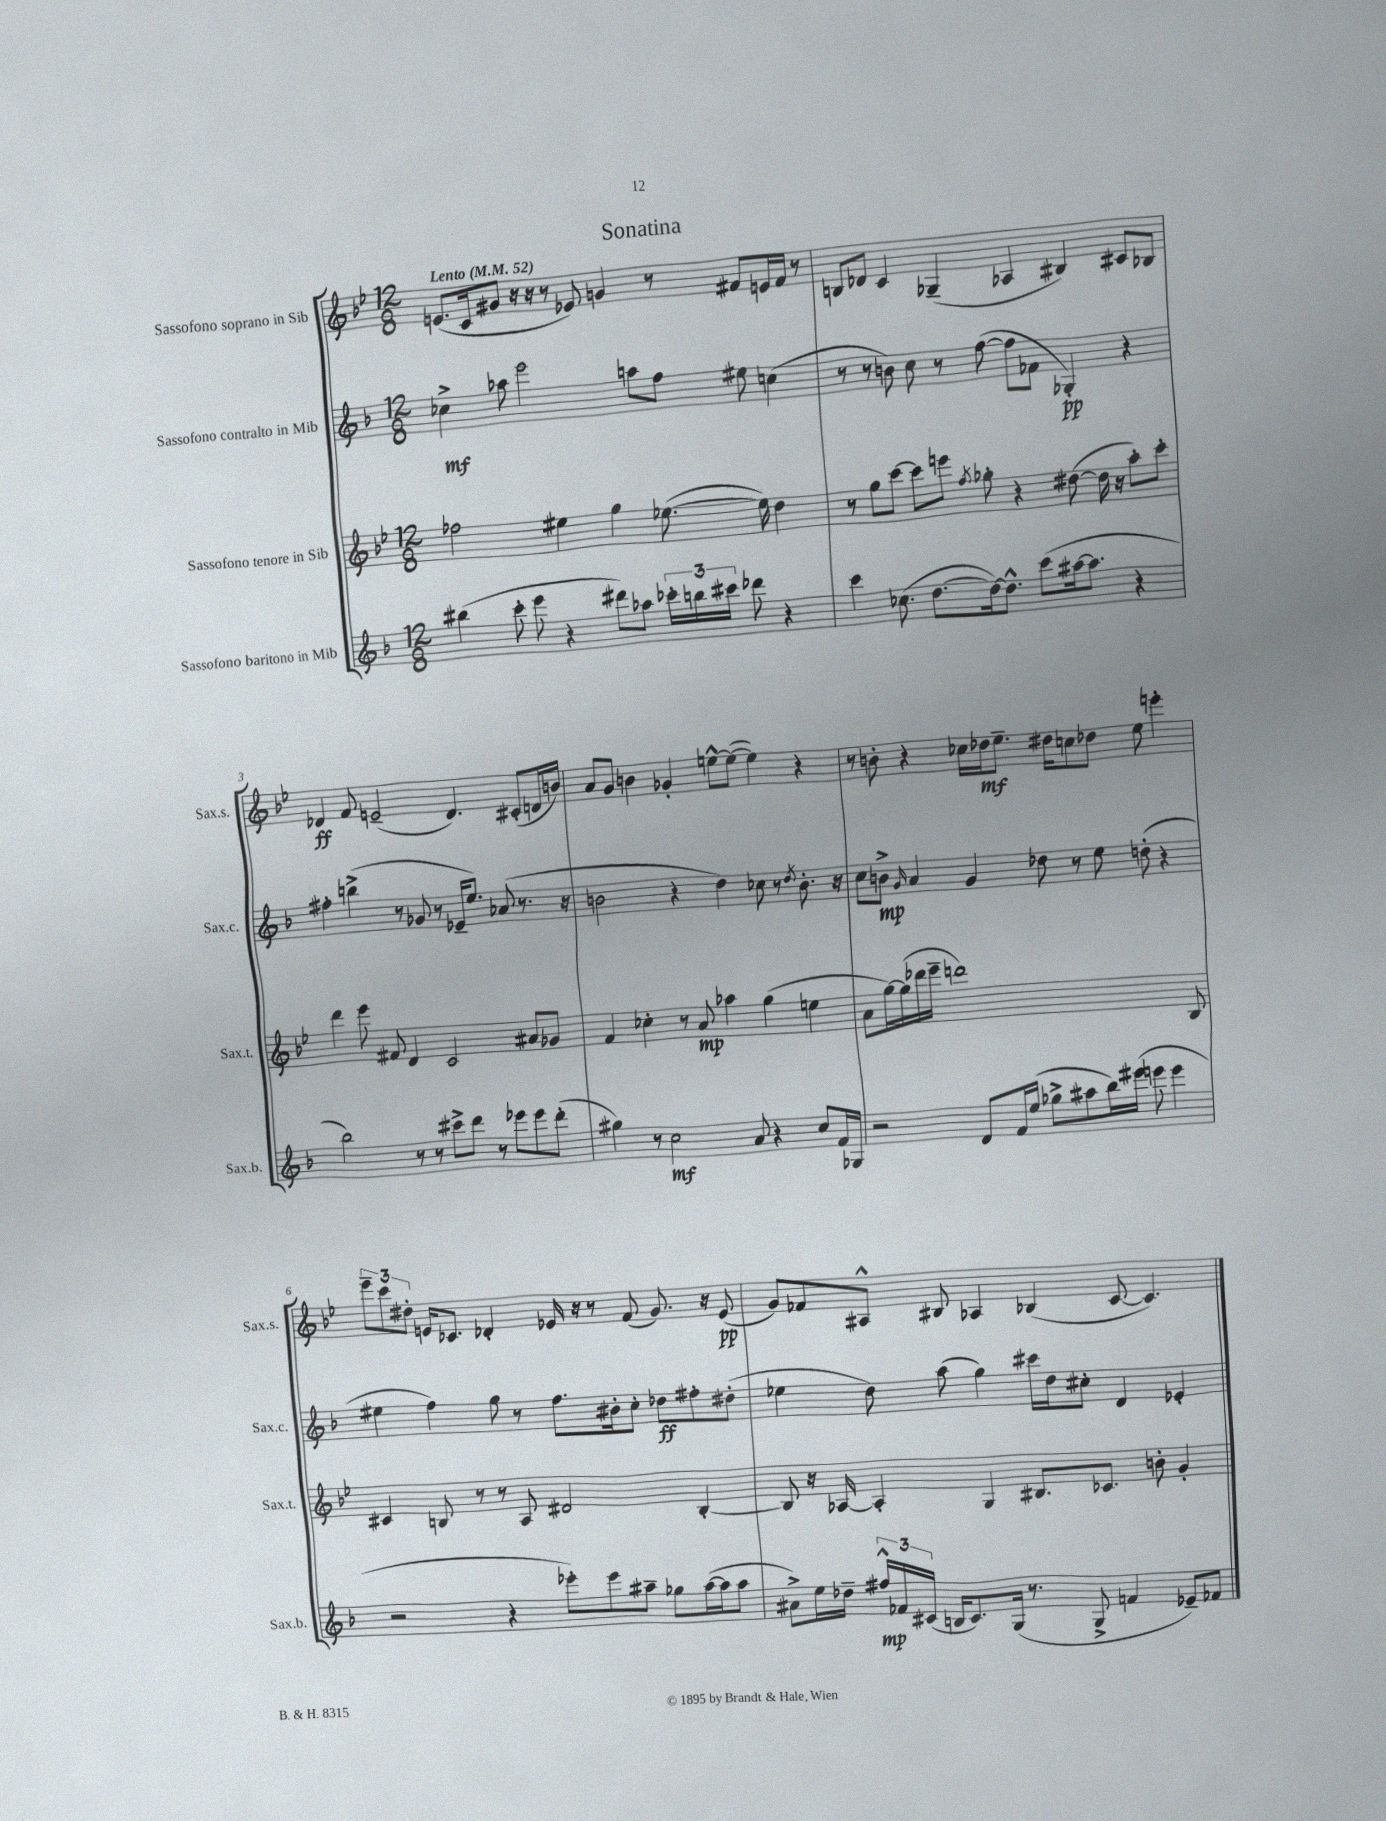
\header { title = "Sonatina" }
<<
\new StaffGroup <<
\new Staff = "s0" \with { instrumentName = "Sassofono soprano in Sib" shortInstrumentName = "Sax.s." } {
    \clef treble \key bes \major \numericTimeSignature \time 12/8 \tempo "Lento" 4 = 52
    \autoBeamOff e'8.[( c'16 gis'8] r16 r16 r8 ees'8) g'4 r8 fis'8[ e'16 fis'16] r8 |
    b8[ des'8] c'4 ges4--( aes4 bis4) cis'8[ bes8] |
    des'4\ff f'8 e'2--( des'4.) cis'8[-.( d'16 b'16]) |
    a'8[ g'8] b'4 ges'4-. e''8[~-^ e''8]~( e''4) r4 |
    r8 b'8-. r4 ces''16[ des''16\mf ees''8.]-- dis''16[ c''8 des''8] ees''8 e'''4-. |
    \tuplet 3/2 { ees'''8[-- c'''8 dis''8]-. } e'16[ ces'8.] des'4-. ees'16 r16 r8 f'8( g'8.) r16 ees'8\pp( |
    g'8[) fes'8 ais8]-^ bis8 aes4 bes4( c'8~ c'4.) \bar "|." |
}
\new Staff = "s1" \with { instrumentName = "Sassofono contralto in Mib" shortInstrumentName = "Sax.c." } {
    \clef treble \key f \major \numericTimeSignature \time 12/8
    \autoBeamOff ces''4->\mf aes''8 e'''2 a''8[ f''8] eis''8 c''4( |
    r8 r8 b'8) c''8 r8 f''8~( f''8[ fes'8] ges4-.\pp) r4 |
    fis''4-. b''4->( r8 ges'8 r8 ees'16[-- e''8.]) aes'8( r8. r16 |
    b'2 r4 d''4) ces''8 r8 \acciaccatura { d''8 } b'8.-. r16 |
    c''8[ b'8]->\mp \grace { g'16 } a'4 g'4 des''8 r8 e''8 d''8-.( r4 |
    eis''4 f''4) g''8 r8 f''8.[ bis'16-. c''8]-. des''8[\ff fis''8-. dis''8]-.( |
    ees''4 d''8) a''8( g''4) cis'''16[ d''16 cis''8]-. d'4 ees'4-. \bar "|." |
}
\new Staff = "s2" \with { instrumentName = "Sassofono tenore in Sib" shortInstrumentName = "Sax.t." } {
    \clef treble \key bes \major \numericTimeSignature \time 12/8
    \autoBeamOff fes''2 eis''4 g''4 ees''8.~( ees''16) d''4 |
    r8 g''8[ c'''8]~ c'''8[ e'''8] \acciaccatura { f''8 } ges''8-. r4 dis''8~( dis''16 r16 a''8[-.) c'''8]-. |
    d'''4 ees'''8 fis'8 d'4 c'2 ais'8[ ges'8] |
    f'4 ces''4-. r8 a'8\mp aes''4 g''4( e''4 |
    a'8[ g''16~) g''16( des'''16 ees'''16]-- d'''1) bes8 |
    cis'4 b8 r8 r8 a8 dis'2 b4~-. |
    b8 r16 aes16~ aes4-. g4 bis8.[ ces'8.] b'8-. g'4-. \bar "|." |
}
\new Staff = "s3" \with { instrumentName = "Sassofono baritono in Mib" shortInstrumentName = "Sax.b." } {
    \clef treble \key f \major \numericTimeSignature \time 12/8
    \autoBeamOff bis''4( c'''8-. e'''8 r4 dis'''8[) aes''8] \tuplet 3/2 { ces'''16[-. b''16 cis'''16] } des'''8 r4 |
    c'''4 ces''8.( d''8.[~ d''16~) d''8.]-^ c'''8[( ais''16~ ais''8.] r4 |
    bes''2) r8 r8 cis'''8[-> d'''8] r8 ees'''8[ ees'''8 d'''8]-.( |
    gis''4) r8 c''2\mf a'8 r4 c''8[ f'16 ges16] |
    r2 d'8[ f'16 e''16]( ges''8[-> ais''8 bes''16) eis'''16]( e'''8 e'''4 |
    r2 r4 ees'''8[-.) ees'''8 ais''8]-- ges''8[ ais''16~( ais''16 ais''8] |
    ais'8[->) e''16 des''16]-- \tuplet 3/2 { fis''16[-^\mp fes'16 cis'16]( } b16[ cis'8.) g16]( r8. g8-> f'4 ees'8[--) fes'8] \bar "|." |
}
>>
>>
